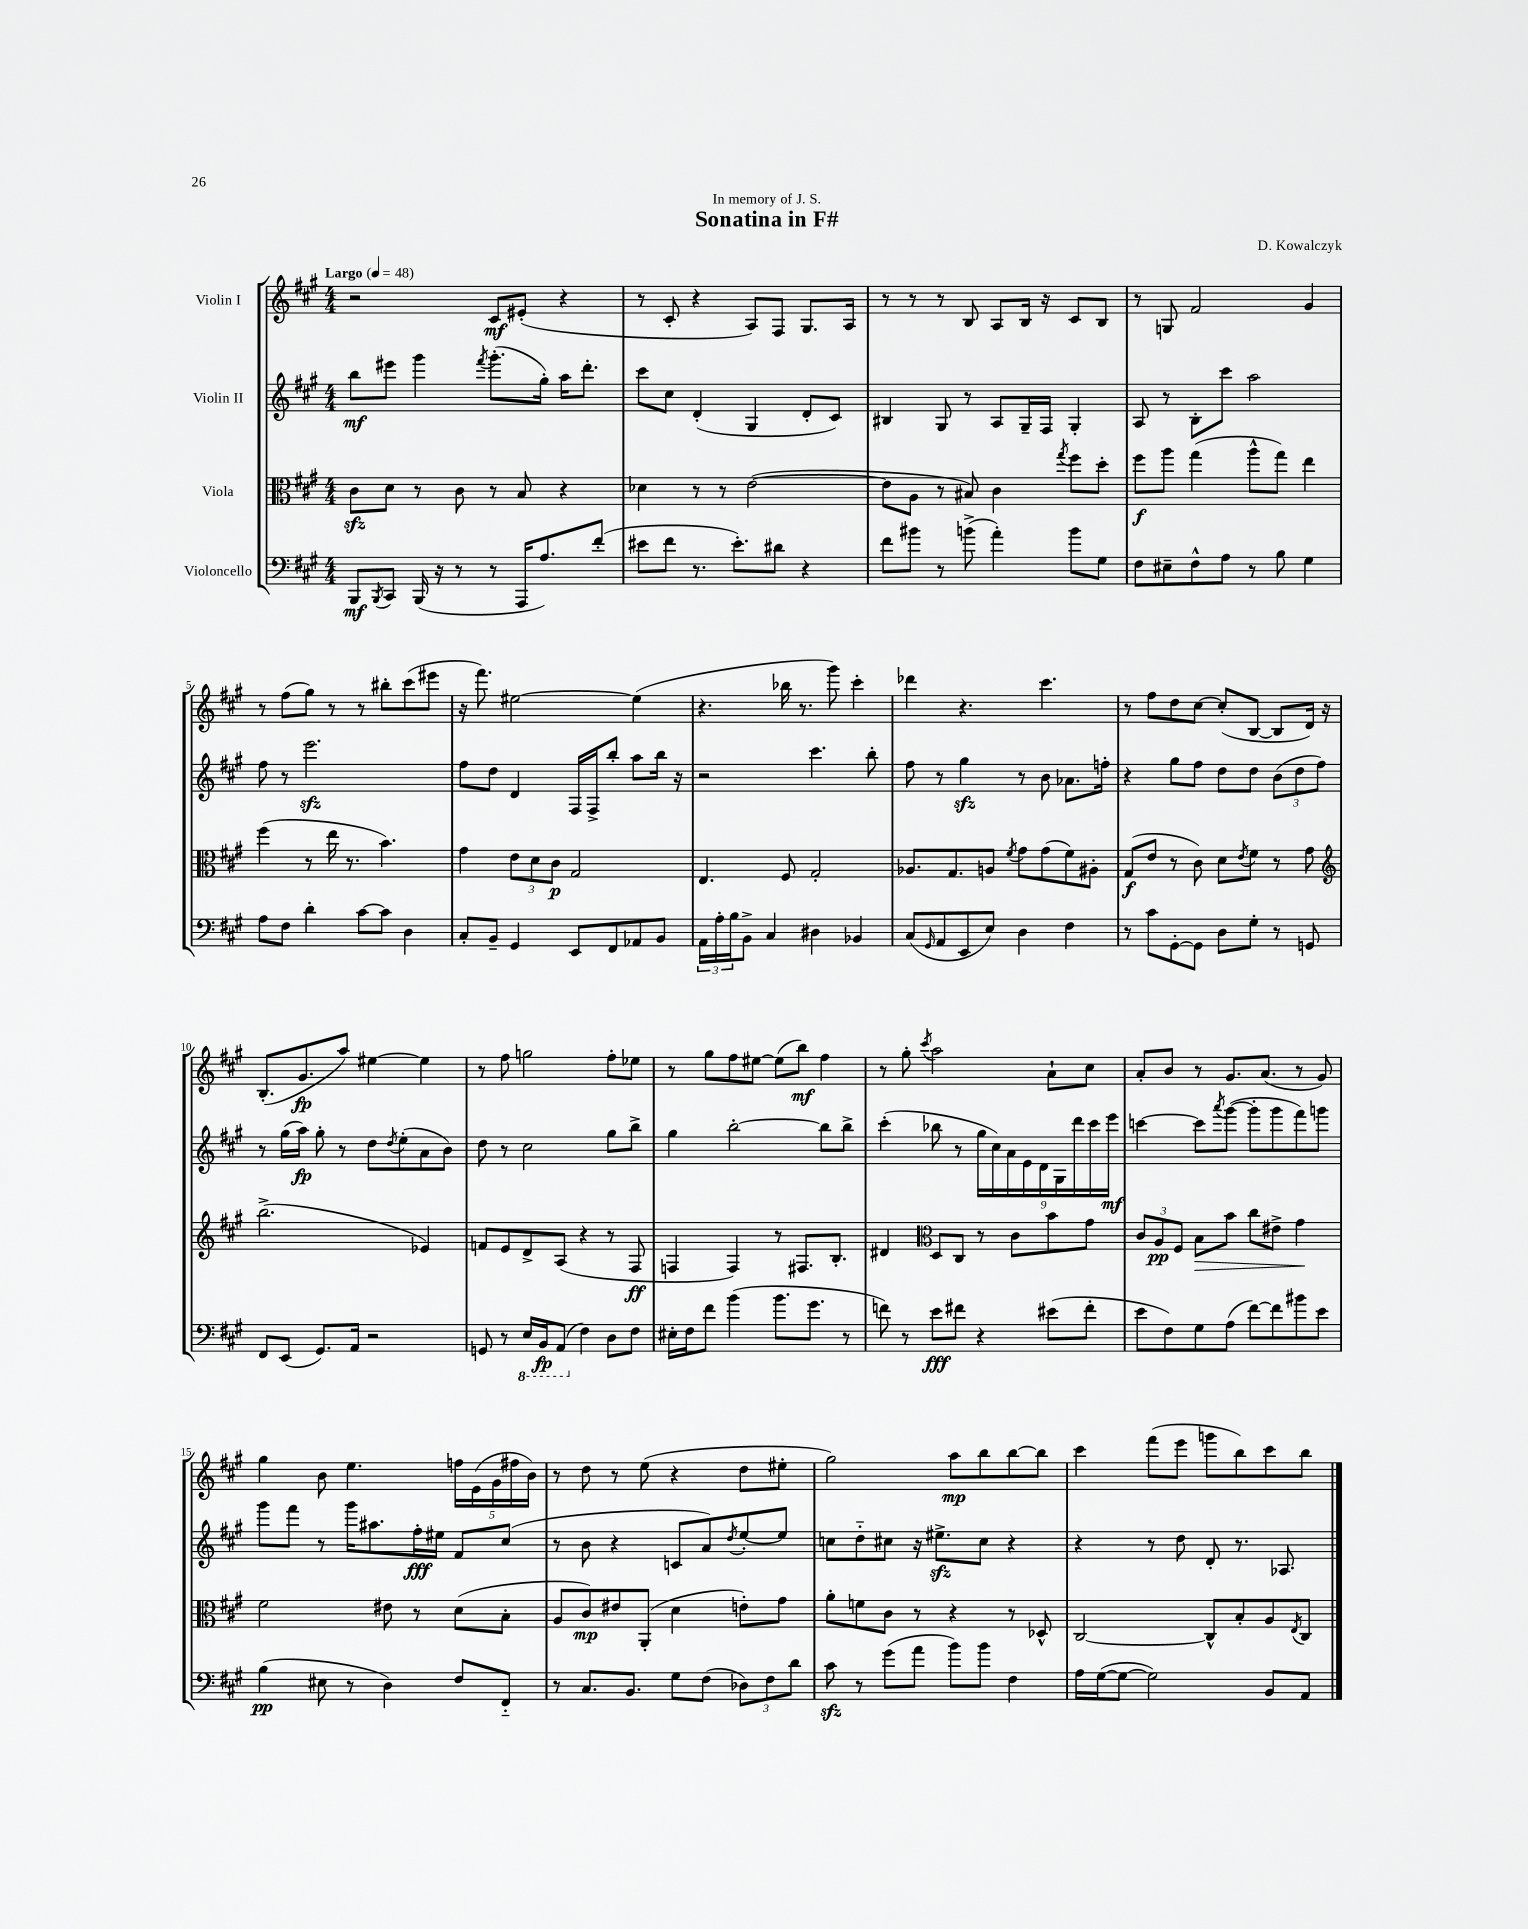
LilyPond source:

\header { title = "Sonatina in F#" composer = "D. Kowalczyk" dedication = "In memory of J. S." }
<<
\new StaffGroup <<
\new Staff = "s0" \with { instrumentName = "Violin I" } {
    \clef treble \key a \major \numericTimeSignature \time 4/4 \tempo "Largo" 4 = 48
    r2 cis'8\mf eis'8-.( r4 |
    r8 cis'8-. r4 a8) fis8 gis8. a16 |
    r8 r8 r8 b8 a8 b16 r16 cis'8 b8 |
    r8 g8 fis'2 gis'4 |
    r8 fis''8( gis''8) r8 r8 bis''8-. cis'''8( eis'''8 |
    r16 fis'''8.) eis''2~ eis''4( |
    r4. bes''16 r8. gis'''8) cis'''4-. |
    des'''4 r4. cis'''4. |
    r8 fis''8 d''8 cis''8~ cis''8-.( b8~ b8 d'16) r16 |
    b8.-.( gis'8.\fp a''8) eis''4~ eis''4 |
    r8 fis''8 g''2 fis''8-. ees''8 |
    r8 gis''8 fis''8 eis''8~ eis''8( b''8\mf) fis''4 |
    r8 gis''8-. \acciaccatura { cis'''8 } a''2 a'8-! cis''8 |
    a'8-. b'8 r8 gis'8. a'8.( r8 gis'8) |
    gis''4 b'8 e''4. \tuplet 5/4 { f''16 e'16( gis'16 fis''16 b'16) } |
    r8 d''8 r8 e''8( r4 d''8 eis''8-. |
    gis''2) a''8\mp b''8 b''8~ b''8 |
    cis'''4 fis'''8( e'''8 g'''8 b''8) cis'''8 b''8 \bar "|." |
}
\new Staff = "s1" \with { instrumentName = "Violin II" } {
    \clef treble \key a \major \numericTimeSignature \time 4/4
    b''8\mf eis'''8 gis'''4 \acciaccatura { fis'''8 } gis'''8.-.( gis''16-.) a''16 d'''8.-. |
    cis'''8 cis''8 d'4-.( gis4 d'8-. cis'8) |
    bis4 gis8 r8 a8 gis16-- fis16 gis4-. |
    a8 r8 b8-. cis'''8 a''2 |
    fis''8 r8 e'''2.\sfz |
    fis''8 d''8 d'4 fis16 fis16-> b''8-. a''8 b''16 r16 |
    r2 cis'''4. b''8-. |
    fis''8 r8 gis''4\sfz r8 b'8 aes'8. f''16-. |
    r4 gis''8 fis''8 d''8 d''8 \tuplet 3/2 { b'8( d''8 fis''8) } |
    r8 gis''16( a''16\fp) gis''8-. r8 d''8 \acciaccatura { d''8 } e''8-.( a'8 b'8) |
    d''8 r8 cis''2 gis''8 b''8-> |
    gis''4 b''2~-. b''8 b''8-> |
    cis'''4-.( bes''8 r8 \tuplet 9/8 { gis''16 cis''16) a'16 e'16 d'16 gis16 d'''16 cis'''16 e'''16\mf } |
    c'''4~ c'''8 \acciaccatura { a'''8 } gis'''8~( gis'''8-. gis'''8 fis'''8) g'''8 |
    gis'''8 fis'''8 r8 gis'''16 ais''8. fis''16-.\fff eis''16 fis'8 cis''8( |
    r8 b'8 r4 c'8 a'8) \acciaccatura { d''8 } e''8~-. e''8 |
    c''8 d''8-_ cis''8 r16 eis''8.->\sfz cis''8 r4 |
    r4 r8 d''8 d'8-. r8. aes8. \bar "|." |
}
\new Staff = "s2" \with { instrumentName = "Viola" } {
    \clef alto \key a \major \numericTimeSignature \time 4/4
    cis'8\sfz d'8 r8 cis'8 r8 b8 r4 |
    des'4 r8 r8 e'2~( |
    e'8 a8 r8 bis8) cis'4 \acciaccatura { gis''8 } fis''8 d''8-. |
    fis''8\f a''8 gis''4( a''8-^ gis''8) e''4 |
    fis''4( r8 e''16 r8. b'4.) |
    gis'4 \tuplet 3/2 { e'8 d'8 cis'8\p } gis2 |
    e4. fis8 gis2-. |
    aes8. gis8. a8 \acciaccatura { fis'8 } gis'8 gis'8( fis'8) ais8-. |
    gis8\f( e'8 r8 cis'8) d'8 \acciaccatura { e'8 } fis'8 r8 gis'8 |
    \clef treble b''2.->( ees'4) |
    f'8 e'8 d'8-> a8( r4 r8 fis8\ff |
    f4 f4) r8 fis8. b8.-. |
    dis'4 \clef alto d8 cis8 r8 cis'8 b'8 gis'8 |
    \tuplet 3/2 { cis'8 a8\pp fis8 } b8\> b'8 cis''8 eis'8-> gis'4\! |
    fis'2 eis'8 r8 d'8( b8-. |
    a8 cis'8\mp) eis'8 a,8-.( d'4 e'8-.) gis'8 |
    a'8-. f'8 cis'8 r8 r4 r8 des8-^ |
    cis2~ cis8-^ b8-. a8 \acciaccatura { e8 } cis8 \bar "|." |
}
\new Staff = "s3" \with { instrumentName = "Violoncello" } {
    \clef bass \key a \major \numericTimeSignature \time 4/4
    b,,8\mf \acciaccatura { b,,8 } cis,8 b,,16( r16 r8 r8 a,,16 a8.) fis'8-.( |
    eis'8 fis'8 r8. eis'8.-.) dis'8 r4 |
    fis'8 bis'8 r8 b'8->( a'4-.) b'8 gis8 |
    fis8 eis8-- fis8-^ a8 r8 b8 gis4 |
    a8 fis8 d'4-. cis'8~ cis'8 d4 |
    cis8-. b,8-- gis,4 e,8 fis,8 aes,8 b,8 |
    \tuplet 3/2 { a,16 a16-. b16 } b,8-> cis4 dis4 bes,4 |
    cis8( \grace { gis,16 } a,8 e,8 e8) d4 fis4 |
    r8 cis'8 gis,8~-. gis,8 d8 gis8-. r8 g,8 |
    fis,8 e,8( gis,8.) a,16 r2 |
    g,8 r8 \ottava #-1 e,16 b,,16\fp a,,8( \ottava #0 fis4) d8 fis8 |
    eis16-. fis16 fis'8 b'4( b'8. gis'8. r8 |
    f'8) r8 e'8\fff fis'8 r4 eis'8( fis'8-. |
    e'8 fis8) gis8 a8( fis'8~) fis'8 bis'8 e'8 |
    b4\pp( eis8 r8 d4) fis8 fis,8-_ |
    r8 cis8. b,8. gis8 fis8( \tuplet 3/2 { des8) fis8 d'8 } |
    cis'8\sfz r8 gis'8( a'8 b'8) b'8 fis4 |
    a16 gis16~( gis8~ gis2) b,8 a,8 \bar "|." |
}
>>
>>
